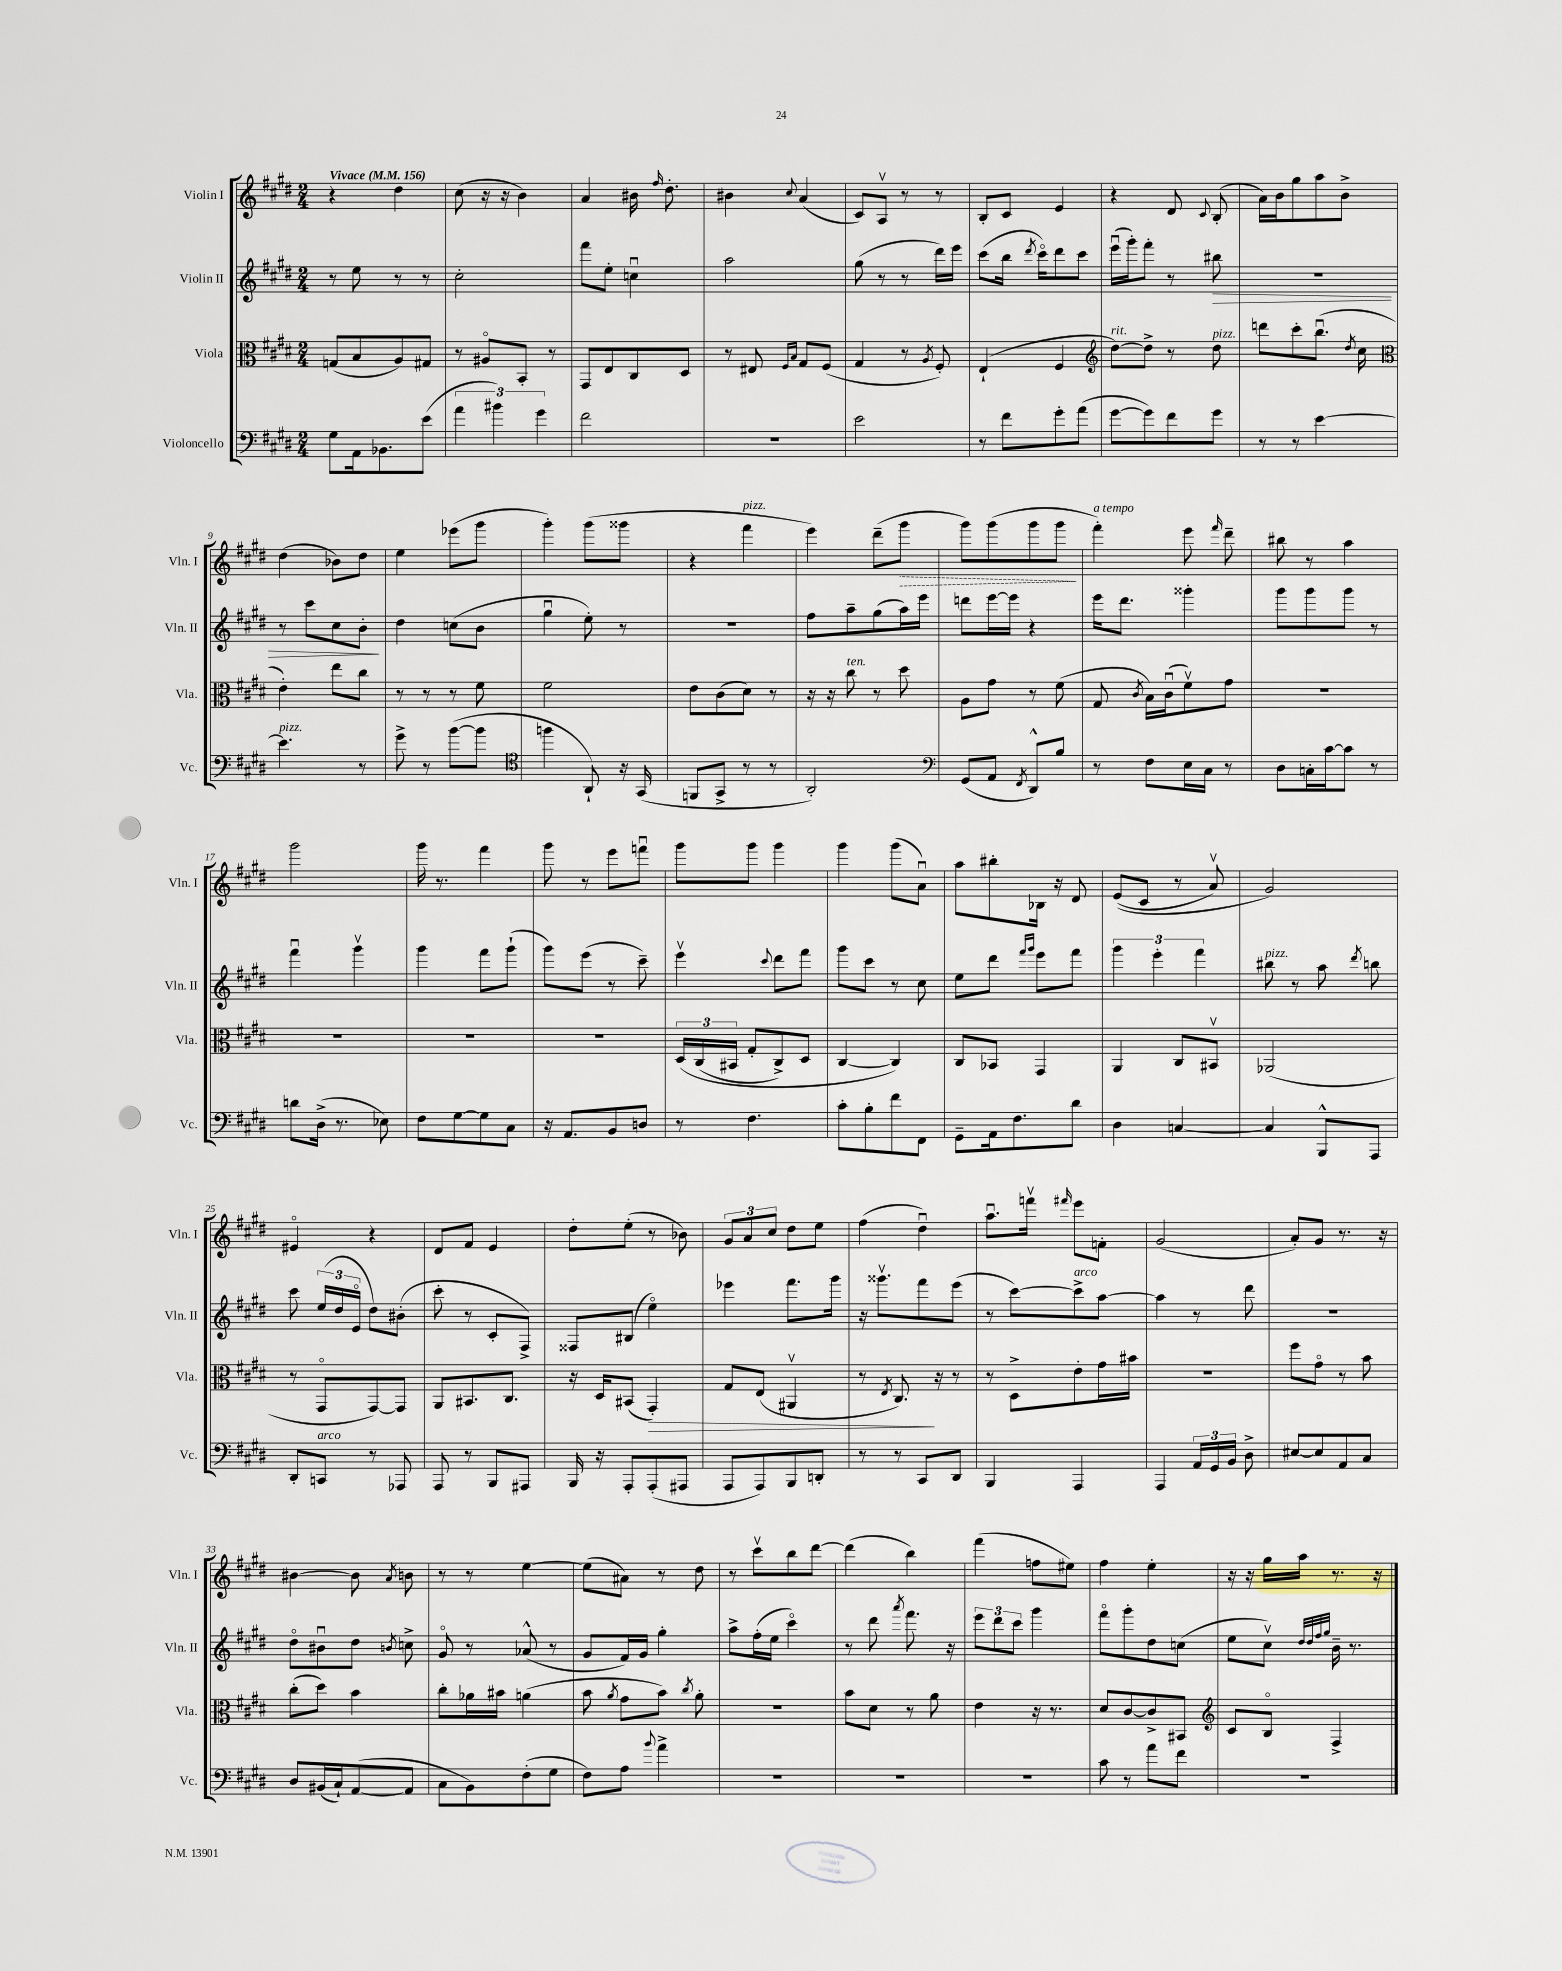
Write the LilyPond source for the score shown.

<<
\new StaffGroup <<
\new Staff = "s0" \with { instrumentName = "Violin I" shortInstrumentName = "Vln. I" } {
    \clef treble \key e \major \numericTimeSignature \time 2/4 \tempo "Vivace" 4 = 156
    \autoBeamOff r4 dis''4 |
    cis''8( r16 r16 b'4) |
    a'4 bis'16 \grace { fis''16 } dis''8.-. |
    bis'4 \appoggiatura { cis''8 } a'4( |
    cis'8[) a8]\upbow r8 r8 |
    b8[-. cis'8] e'4 |
    r4 dis'8 \appoggiatura { cis'8 } b8-.( |
    a'16[) b'16 gis''8 a''8 b'8]-> |
    dis''4( bes'8[) dis''8] |
    e''4 ees'''8[( gis'''8] |
    gis'''4-.) gis'''8[( gisis'''8] |
    r4 fis'''4^\markup { \italic "pizz." } |
    e'''4) dis'''8[--( \once \override Hairpin.style = #'dashed-line gis'''8]\> |
    gis'''8[) gis'''8( gis'''8 gis'''8]\! |
    fis'''4-.^\markup { \italic "a tempo" }) e'''8 \grace { fis'''16 } dis'''8-- |
    bis''8 r8 a''4 |
    gis'''2 |
    gis'''16 r8. fis'''4 |
    gis'''8 r8 e'''8[ f'''8]\downbow |
    gis'''8[ gis'''8] gis'''4 |
    gis'''4 gis'''8[( a'8]\downbow) |
    a''8[ bis''8-. bes16] r16 dis'8 |
    e'8[(\( cis'8] r8 a'8\upbow) |
    gis'2\) |
    eis'4\flageolet r4 |
    dis'8[ fis'8] e'4 |
    dis''8[-. e''8]-.( r8 bes'8) |
    \tuplet 3/2 { gis'8[ a'8 cis''8] } dis''8[ e''8] |
    fis''4( dis''4\downbow) |
    a''8.[\downbow f'''16]\upbow \grace { fis'''16 } e'''8[ f'8]-. |
    gis'2( |
    a'8[-.) gis'8] r8. r16 |
    bis'4~ bis'8 \acciaccatura { a'8 } b'8 |
    r8 r8 e''4~ |
    e''8[( ais'8]) r8 dis''8 |
    r8 cis'''8[\upbow b''8 dis'''8]~ |
    dis'''4( b''4) |
    fis'''4( f''8[ eis''8]) |
    fis''4 e''4-. |
    r16 r16 gis''16[ a''16] r8. r16 \bar "|." |
}
\new Staff = "s1" \with { instrumentName = "Violin II" shortInstrumentName = "Vln. II" } {
    \clef treble \key e \major \numericTimeSignature \time 2/4
    \autoBeamOff r8 e''8 r8 r8 |
    cis''2-. |
    fis'''8[ e''8]-. c''4\downbow |
    a''2 |
    gis''8( r8 r8 dis'''16[) e'''16] |
    cis'''8[( b''16] \acciaccatura { dis'''8 } cis'''16[\flageolet) dis'''8 cis'''8] |
    e'''16[\downbow( gis'''16-.) fis'''8]-. r8 bis''8\> |
    R2 |
    r8 cis'''8[ cis''8 b'8]-.\! |
    dis''4 c''8[( b'8] |
    gis''4\downbow e''8-.) r8 |
    r2 |
    fis''8[ a''8-- gis''8( a''16) e'''16] |
    d'''8[ e'''16~ e'''16] r4 |
    e'''16[ dis'''8.] gisis'''4-. |
    gis'''8[ gis'''8 gis'''8] r8 |
    fis'''4\downbow gis'''4\upbow |
    gis'''4 fis'''8[ gis'''8]-!( |
    gis'''8[) e'''8]( r8 cis'''8--) |
    e'''4\upbow \appoggiatura { cis'''8 } dis'''8[ fis'''8] |
    gis'''8[ cis'''8] r8 cis''8 |
    e''8[ dis'''8] \grace { fis'''16[ gis'''16] } e'''8[ fis'''8] |
    \tuplet 3/2 { gis'''4 e'''4-. fis'''4 } |
    bis''8^\markup { \italic "pizz." } r8 a''8 \acciaccatura { dis'''8 } b''8 |
    cis'''8 \tuplet 3/2 { e''16[( dis''16 e'16]\flageolet } dis''8[) bis'8]-.( |
    cis'''8-. r8 cis'8[-. fis8]->) |
    fisis8[ bis8]( e''4\flageolet) |
    ees'''4 fis'''8.[ gis'''16] |
    r16 gisis'''8.[\upbow fis'''8 e'''8]( |
    r8 cis'''8[~) cis'''8->^\markup { \italic "arco" } a''8]~ |
    a''4 r8 dis'''8 |
    R2 |
    dis''8[\flageolet bis'8\downbow dis''8] \acciaccatura { b'8 } c''8-> |
    gis'8\flageolet r8 aes'8-^( r8 |
    gis'8[ fis'16) gis'16] gis''4-. |
    a''8[-> fis''16-.( e''16] cis'''4\flageolet) |
    r8 dis'''8 \acciaccatura { a'''8 } fis'''8. r16 |
    \tuplet 3/2 { e'''8[ dis'''8 cis'''8] } gis'''4 |
    fis'''8[\flageolet gis'''8-. dis''8 c''8]( |
    e''8[ cis''8]\upbow) \grace { dis''32[ dis''32 fis''32 gis''32] } b'16-- r8. \bar "|." |
}
\new Staff = "s2" \with { instrumentName = "Viola" shortInstrumentName = "Vla." } {
    \clef alto \key e \major \numericTimeSignature \time 2/4
    \autoBeamOff g8[( b8 a8) gis8] |
    r8 ais8[\flageolet b,8]-. r8 |
    gis,8[ e8 cis8 dis8] |
    r8 eis8 \grace { fis16[ b16] } gis8[ fis8]( |
    gis4 r8 \acciaccatura { a8 } fis8-.) |
    e4-!( fis4 |
    \clef treble dis''8[~^\markup { \italic "rit." }) dis''8]-> r8 dis''8^\markup { \italic "pizz." } |
    d'''8[ cis'''8-. b''8.]\downbow( \acciaccatura { dis''8 } cis''16 |
    \clef alto e'4-.) e''8[ cis''8] |
    r8 r8 r8 fis'8 |
    fis'2 |
    e'8[ cis'8( dis'8]) r8 |
    r16 r16 cis''8^\markup { \italic "ten." } r8 dis''8 |
    a8[ gis'8] r8 fis'8( |
    gis8 \acciaccatura { cis'8 } b16[) cis'16\downbow( fis'8\upbow) gis'8] |
    R2 |
    R2 |
    R2 |
    R2 |
    \tuplet 3/2 { dis16[\( cis16( bis,16] } gis8[-. cis8->) dis8] |
    cis4~ cis4\) |
    cis8[ bes,8] gis,4 |
    a,4 cis8[ bis,8]\upbow |
    aes,2( |
    r8 gis,8[\flageolet gis,8~) gis,8] |
    a,8[ bis,8. cis8.] |
    r16 dis16[ bis,8]( gis,4-.\>) |
    gis8[ e8]( ais,4\upbow |
    r8 \acciaccatura { e8 } cis8.\!) r16 r8 |
    r8 dis8[-> e'8-. gis'16 bis'16] |
    r2 |
    fis''8[ gis'8]\flageolet r8 b'8 |
    cis''8[-.( dis''8]) b'4 |
    cis''8[-. aes'16 bis'16] a'4( |
    b'8 \acciaccatura { a'8 } gis'8[ b'8]) \acciaccatura { cis''8 } a'8-. |
    R2 |
    b'8[ dis'8] r8 a'8 |
    e'4 r16 r8. |
    dis'8[ cis'8~ cis'8-> bis,8] |
    \clef treble cis'8[ b8]\flageolet fis4-> \bar "|." |
}
\new Staff = "s3" \with { instrumentName = "Violoncello" shortInstrumentName = "Vc." } {
    \clef bass \key e \major \numericTimeSignature \time 2/4
    \autoBeamOff gis8[ a,16 bes,8. e'8]( |
    \tuplet 3/2 { a'4 bis'4) gis'4 } |
    fis'2 |
    r2 |
    e'2 |
    r8 fis'8[ gis'8-. a'8]( |
    gis'8[~ gis'8) fis'8 gis'8] |
    r8 r8 e'4~ |
    e'4.^\markup { \italic "pizz." } r8 |
    gis'8-> r8 b'8[~( b'8] |
    \clef tenor f''4 a,8-!) r16 gis,16( |
    f,8[ gis,8]-> r8 r8 |
    a,2-.) |
    \clef bass gis,8[( a,8] \acciaccatura { fis,8 } dis,8[-^) b8] |
    r8 fis8[ e16 cis16] r8 |
    dis8[ c16-. cis'16~ cis'8] r8 |
    d'8[ dis16]->( r8. ees8) |
    fis8[ gis8~ gis8 cis8] |
    r16 a,8.[ b,8 d8] |
    r8 fis4. |
    cis'8[-. b8-. fis'8 fis,8] |
    gis,8[-- a,16 fis8. dis'8] |
    dis4 c4~ |
    c4 b,,8[-^ a,,8] |
    dis,8[-. c,8]^\markup { \italic "arco" } r8 aes,,8 |
    a,,8 r8 b,,8[ ais,,8] |
    b,,16 r16 a,,8[-. a,,8-.( ais,,8] |
    a,,8[ a,,8) b,,8 d,8]-. |
    r8 r8 cis,8[ dis,8] |
    b,,4 a,,4 |
    a,,4 \tuplet 3/2 { a,16[ gis,16 b,16] } dis8-> |
    eis8[~ eis8 a,8 cis8] |
    dis8[ bis,16( cis16-!) a,8~( a,8] |
    cis8[ b,8) fis8-.( gis8] |
    fis8[) a8] \appoggiatura { b'8 } a'4-> |
    R2 |
    R2 |
    R2 |
    cis'8 r8 a'8[ fis'8] |
    r2 \bar "|." |
}
>>
>>
